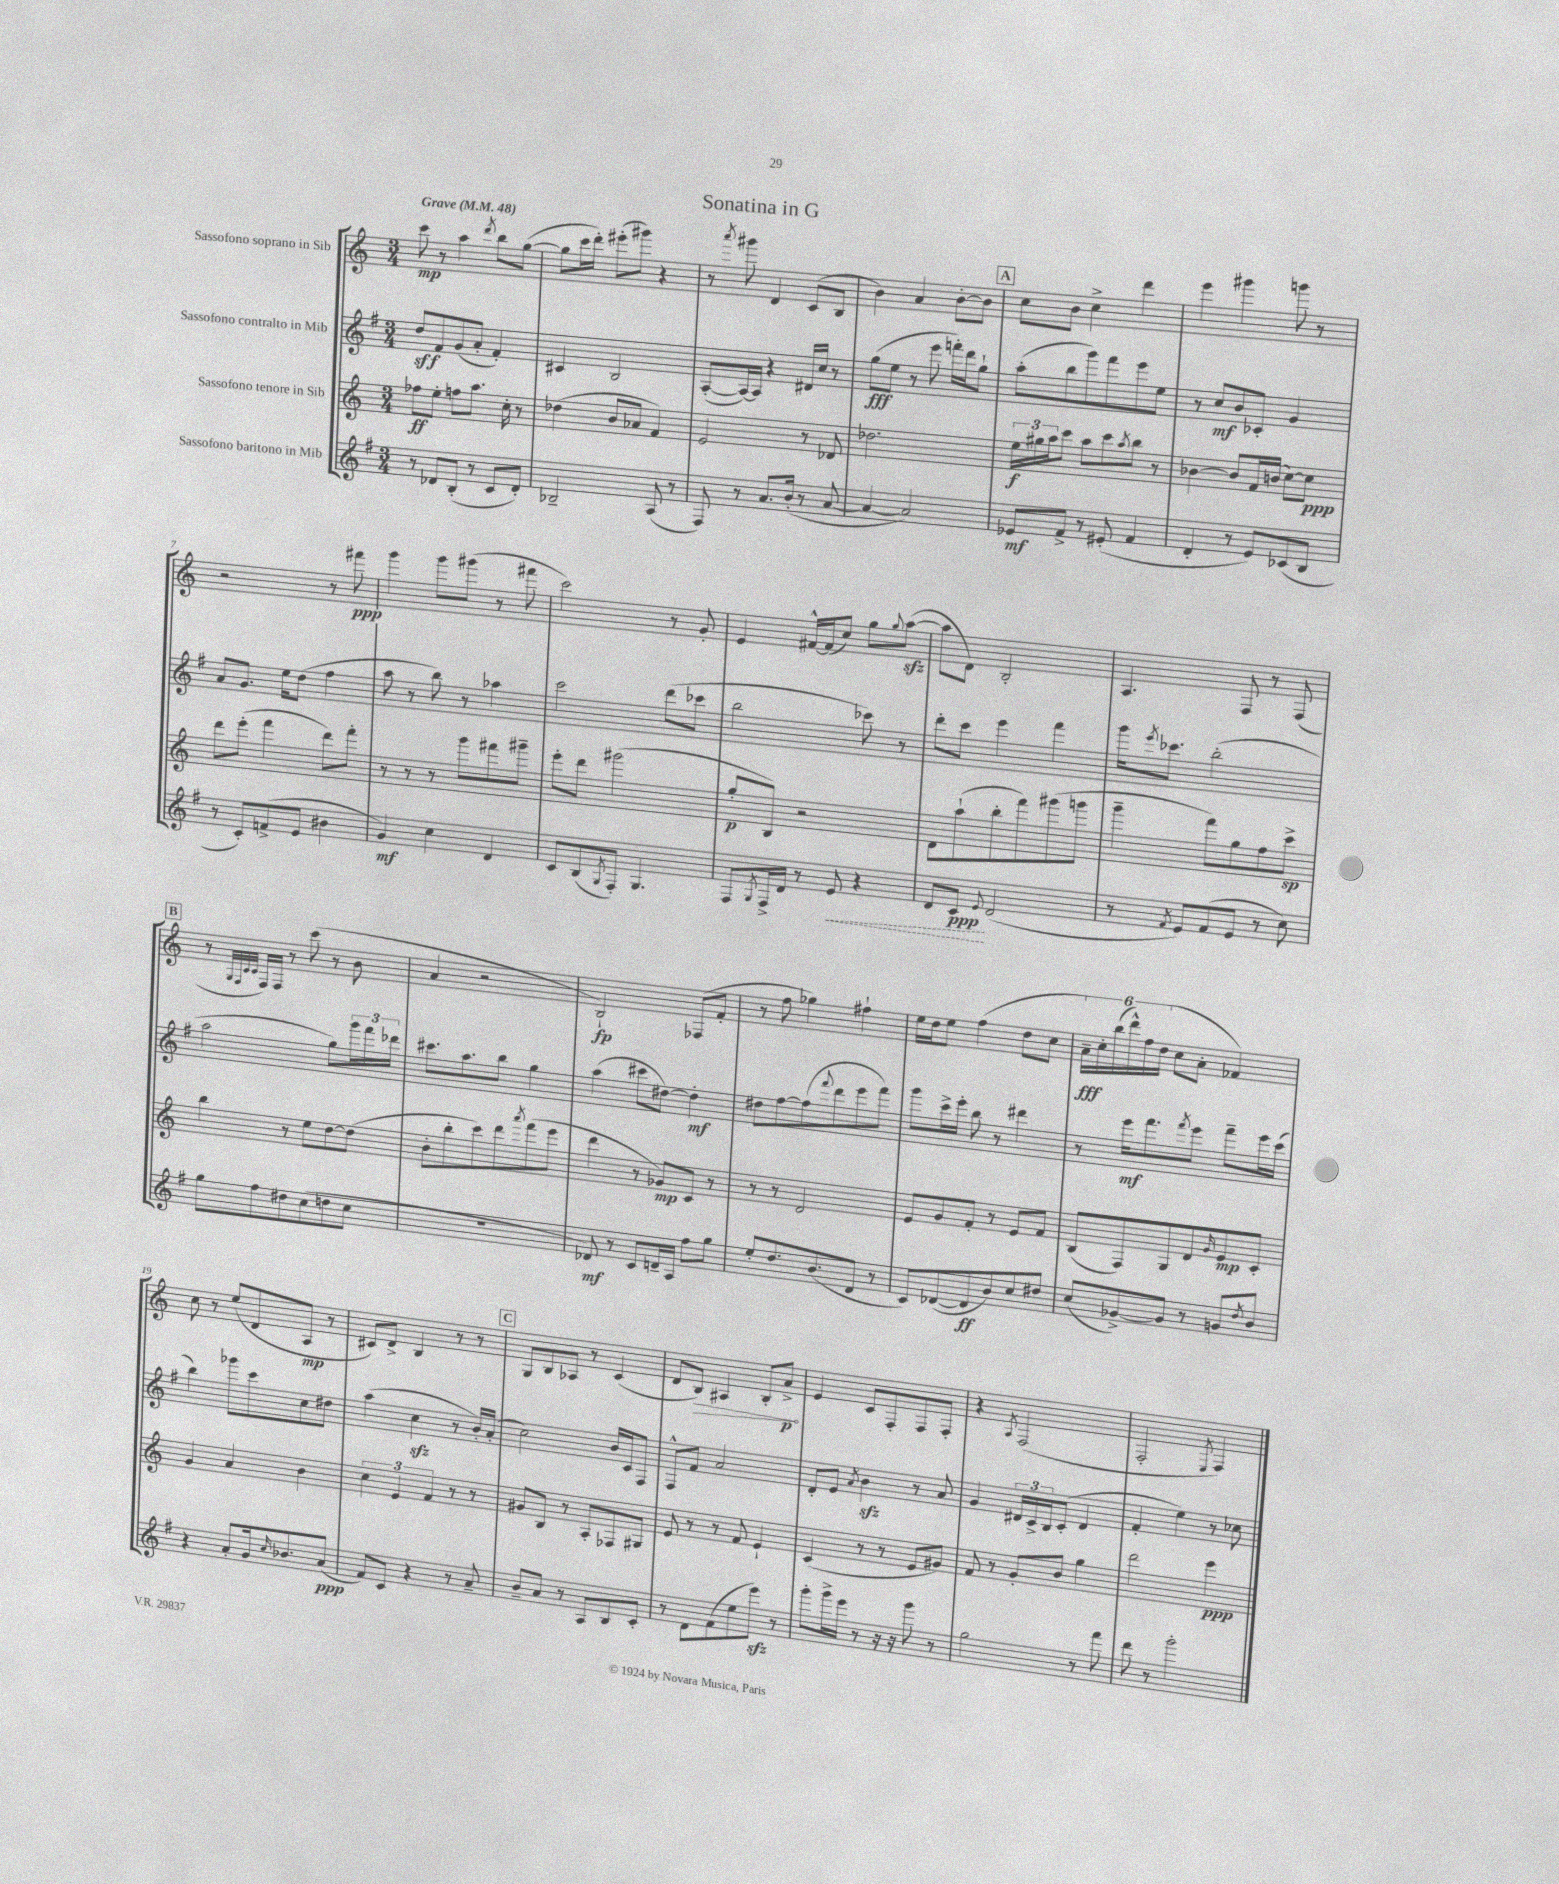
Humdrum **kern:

**kern	**dynam	**kern	**dynam	**kern	**dynam	**kern	**dynam
*part4	*part4	*part3	*part3	*part2	*part2	*part1	*part1
*staff4	*staff4	*staff3	*staff3	*staff2	*staff2	*staff1	*staff1
*I"Sassofono baritono in Mib	*	*I"Sassofono tenore in Sib	*	*I"Sassofono contralto in Mib	*	*I"Sassofono soprano in Sib	*
*clefG2	*	*clefG2	*	*clefG2	*	*clefG2	*
*k[f#]	*	*k[]	*	*k[f#]	*	*k[]	*
*M3/4	*	*M3/4	*	*M3/4	*	*M3/4	*
*MM48	*	*MM48	*	*MM48	*	*MM48	*
=1	=1	=1	=1	=1	=1	=1	=1
!	!	!	!	!	!	!LO:TX:a:B:t=Grave	!
8r	.	8ff-X\L	ff	8dd/L	sff	8ccc\	mp
8d-X/L	.	8ee'\J	.	8f#/	.	8r	.
(8B'/J	.	8ffn\L	.	(8g/	.	4aa\	.
8r	.	8.aa\J	.	8a'/J	.	.	.
.	.	.	.	.	.	8qddd/	.
8c/L	.	.	.	4f#'/)	.	8bb\L	.
.	.	16cc'\	.	.	.	.	.
8d-'/J)	.	8r	.	.	.	([8gg\J	.
=2	=2	=2	=2	=2	=2	=2	=2
2B-X~/	.	(4dd-X\	.	4c#X/	.	8gg\L]	.
.	.	.	.	.	.	16ccc\L	.
.	.	.	.	.	.	16ddd'\JJ)	.
.	.	8b/L	.	2B/	.	(8eee#X'\L	.
.	.	8a-X/J	.	.	.	8ggg#X\J)	.
(8A/	.	4f/)	.	.	.	4r	.
8r	.	.	.	.	.	.	.
=3	=3	=3	=3	=3	=3	=3	=3
8F#/)	.	2e/	.	([8A'/L	.	8r	.
.	.	.	.	.	.	8qaaa/	.
8r	.	.	.	16A/L_)	.	8ggg#X\	.
.	.	.	.	16A/JJ]	.	.	.
8.a/L	.	.	.	4r	.	4d/	.
(16b'/Jk	.	.	.	.	.	.	.
8r	.	8r	.	16d#X/LL	.	(8c/L	.
.	.	.	.	16cc/JJ	.	.	.
[8a/	.	8d-X/	.	8r	.	8B/J	.
=4	=4	=4	=4	=4	=4	=4	=4
4a/_	.	2.dd-X\	.	(8gg\L	fff	4b\)	.
.	.	.	.	8ee\J	.	.	.
2a/])	.	.	.	8r	.	4a/	.
.	.	.	.	8eee\	.	.	.
.	.	.	.	16fffn'\LL)	.	[8b'\L	.
.	.	.	.	16ddd\J	.	.	.
.	.	.	.	8gg`\J	.	8b\J]	.
!!LO:REH:place=s1:t=A
=5	=5	=5	=5	=5	=5	=5	=5
8e-X/L	mf	24ee\LL	f	(8aa'\L	.	8cc\L	.
.	.	24gg#X\	.	.	.	.	.
.	.	24aa\J	.	.	.	.	.
8f#^/J	.	8ccc\J	.	8bb\	.	8b\J	.
8r	.	8aa\L	.	8ggg\)	.	4cc^\	.
(8e#X'/	.	8ccc\	.	8fff#\	.	.	.
.	.	8qaa/	.	.	.	.	.
4f#/	.	8bb\J	.	8eee\	.	4ddd\	.
.	.	8r	.	8ee\J	.	.	.
=6	=6	=6	=6	=6	=6	=6	=6
4d'/	.	[4b-X\	.	8r	.	4eee\	.
.	.	.	.	8cc/L	mf	.	.
8r	.	8b-/L]	.	8b/	.	4ggg#X\	.
8e/L)	.	16f/L	.	8c-X'/J	.	.	.
.	.	(16bn/JJ	.	.	.	.	.
(8c-X/	.	[8cc\L)	.	4g/	.	8gggn\	.
8B/J	.	8cc\J]	ppp	.	.	8r	.
!!LO:LB:g=z
=7	=7	=7	=7	=7	=7	=7	=7
8r	.	8ddd\L	.	8a/L	.	2r	.
8c'/L)	.	(8eee'\J	.	8.g/J	.	.	.
(8fn^/	.	4fff\	.	.	.	.	.
.	.	.	.	16ee\KL	.	.	.
8e/J	.	.	.	(8dd\J	.	.	.
4b#X\	.	8ddd\L)	.	4ff#\	.	8r	.
.	.	8fff'\J	.	.	.	8fff#X\	ppp
=8	=8	=8	=8	=8	=8	=8	=8
4g/)	mf	8r	.	8aa\	.	4ggg\	.
.	.	8r	.	8r	.	.	.
4cc\	.	8r	.	8bb\)	.	8ggg\L	.
.	.	8ggg\L	.	8r	.	(8ggg#X\J	.
4d/	.	8fff#X\	.	4aa-X\	.	8r	.
.	.	8ggg#X~\J	.	.	.	8fff#X\	.
=9	=9	=9	=9	=9	=9	=9	=9
8c/L	.	8eee'\L	.	2ccc\	.	2ccc\)	.
(8B/	.	8ddd\J	.	.	.	.	.
8qG/	.	.	.	.	.	.	.
8F#'/J)	.	(2ggg#X\	.	.	.	.	.
4.G/	.	.	.	.	.	.	.
.	.	.	.	(8ddd\L	.	8r	.
.	.	.	.	8ccc-X\J	.	8g'/	.
=10	=10	=10	=10	=10	=10	=10	=10
8F#/L	.	8gg'/L	p	2bb\	.	4e/	.
8qG/	.	.	.	.	.	.	.
16F#^/L	.	8B/J)	.	.	.	.	.
16d/JJ	.	.	.	.	.	.	.
8r	.	2r	.	.	.	[16f#X^^/LL	.
.	.	.	.	.	.	(16f#/J]	.
!	!LO:HP:b	!	!	!	!	!	!
8e/	<	.	.	.	.	8cc/J)	.
4r	.	.	.	8ccc-X\)	.	8gg\L	.
.	.	.	.	.	.	8qqgg/	.
.	.	.	.	8r	.	([8aazz\J	.
=11	=11	=11	=11	=11	=11	=11	=11
8d/L	.	8d\L	.	8ddd'\L	.	8aa\L]	.
8c/J	ppp	(8aa`\	.	8ccc\J	.	8d\J)	.
8qqe/	.	.	.	.	.	.	.
(2d/	[	8bb'\	.	4eee\	.	2B'/	.
.	.	8fff\)	.	.	.	.	.
.	.	(8ggg#X\	.	4fff#\	.	.	.
.	.	8gggn\J	.	.	.	.	.
=12	=12	=12	=12	=12	=12	=12	=12
8r	.	4ggg~\	.	16ggg\KL	.	4.A/	.
.	.	.	.	8qeee/	.	.	.
.	.	.	.	8.ccc-X\J	.	.	.
8qf#/	.	.	.	.	.	.	.
8e/L)	.	.	.	.	.	.	.
(8f#/	.	8fff\L)	.	(2bb'\	.	.	.
8e/J	.	8gg\	.	.	.	8F/	.
8r	.	8ff\	.	.	.	8r	.
8cc\)	.	8ccc^\J	sp	.	.	(8F/	.
!!LO:LB:g=z
!!LO:REH:place=s1:t=B
=13	=13	=13	=13	=13	=13	=13	=13
8gg\L	.	4bb\	.	2aa\	.	8r	.
.	.	.	.	.	.	32qqG/LLL	.
.	.	.	.	.	.	32qqF/	.
.	.	.	.	.	.	32qqc/	.
.	.	.	.	.	.	32qqc/JJJ	.
8ff#\	.	.	.	.	.	16F/LL)	.
.	.	.	.	.	.	16F/JJ	.
8dd#X\	.	8r	.	.	.	8r	.
(8cc\	.	8ee\L	.	.	.	(8ccc\	.
8ddn\	.	[8dd\	.	8gg\L)	.	8r	.
8cc\J	.	(8dd\J]	.	24ggg\L	.	8b\	.
.	.	.	.	24fff#\	.	.	.
.	.	.	.	24ddd-X\JJ	.	.	.
=14	=14	=14	=14	=14	=14	=14	=14
2.r	.	8b'\L	.	8.ccc#X\L	.	4a/	.
.	.	8bb'\	.	.	.	.	.
.	.	.	.	8.aa\	.	.	.
.	.	8ccc\)	.	.	.	2r	.
.	.	8ddd\	.	8bb\J	.	.	.
.	.	8qaaa/	.	.	.	.	.
.	.	(8fff\	.	4gg\	.	.	.
.	.	8eee\J	.	.	.	.	.
=15	=15	=15	=15	=15	=15	=15	=15
8d-X/)	mf	4ddd\	.	(4aa\	.	2B`/)	fp
8r	.	.	.	.	.	.	.
8c/L	.	8r	.	8ccc#X\L	.	.	.
16dn~/L	.	8g-X/L)	mp	[8dd#X\J)	.	.	.
16A/JJ	.	.	.	.	.	.	.
8ff#\L	.	8c/J	.	4dd#'\]	mf	(8F-X/L	.
8gg\J	.	8r	.	.	.	8f'/J	.
=16	=16	=16	=16	=16	=16	=16	=16
8ee'/L	.	8r	.	8dd#X\L	.	8r	.
8.dd/	.	8r	.	[8ff#\	.	8ff\	.
.	.	2d/	.	(8ff#\]	.	4gg-X\)	.
(8.b/	.	.	.	.	.	.	.
.	.	.	.	8qqfff#/	.	.	.
.	.	.	.	8ddd\	.	.	.
8d/J	.	.	.	8eee\	.	4ff#X`\	.
8r	.	.	.	8fff#\J)	.	.	.
=17	=17	=17	=17	=17	=17	=17	=17
8c/L)	.	8e/L	.	8ggg\L	.	16ee\LL	.
.	.	.	.	.	.	16dd\J	.
([8d-X/	.	8g/	.	16ccc^\L	.	8ee\J	.
.	.	.	.	16eee'\JJ	.	.	.
8d-/]	ff	8f'/J	.	8bb\	.	(4ff\	.
8b/)	.	8r	.	8r	.	.	.
8cc/	.	8e/L	.	4ddd#X\	.	8dd\L	.
8dd#X/J	.	8f/J	.	.	.	8cc\J	.
=18	=18	=18	=18	=18	=18	=18	=18
(8cc/L	.	(8B/L	.	8r	.	24a~\LL)	fff
.	.	.	.	.	.	24cc'\	.
.	.	.	.	.	.	(24bb\	.
[8g-X^/)	.	8F/)	.	16eee\KL	mf	24ddd^^\)	.
.	.	.	.	.	.	24ff\	.
.	.	.	.	8.fff#\	.	.	.
.	.	.	.	.	.	(24dd\JJ	.
8g-/J]	.	8G/	.	.	.	8cc\L	.
.	.	.	.	8qfff#/	.	.	.
8r	.	8d/	.	8eee\J	.	8a'\J	.
.	.	16qqg/	.	.	.	.	.
8gn/L	.	8e/	mp	8fff#~\L	.	4f-X/)	.
8qdd/	.	.	.	.	.	.	.
8b/J	.	8c'/J	.	16eee\L	.	.	.
.	.	.	.	(16ccc\JJ	.	.	.
!!LO:LB:g=z
=19	=19	=19	=19	=19	=19	=19	=19
4r	.	4g/	.	4bb\)	.	8cc\	.
.	.	.	.	.	.	8r	.
8a'/L	.	4a/	.	8ggg-X\L	.	(8ee/L	.
16g/k	.	.	.	8ccc\	.	8d/	.
16qqcc/	.	.	.	.	.	.	.
8.b-X/	.	.	.	.	.	.	.
.	.	4b\	.	8cc\	.	8A/J	mp
(8a/J	ppp	.	.	8dd#X\J	.	8r	.
=20	=20	=20	=20	=20	=20	=20	=20
8f#/L)	.	6cc\	.	(4aa\	.	8c#X/L)	.
8c/J	.	.	.	.	.	8d^/J	.
.	.	6e/	.	.	.	.	.
4r	.	.	.	4cczz\	.	4B/	.
.	.	6f/	.	.	.	.	.
8r	.	8r	.	8r	.	8r	.
8a~/	.	8r	.	16b'/LL)	.	8r	.
.	.	.	.	(16a'/JJ	.	.	.
!!LO:REH:place=s1:t=C
=21	=21	=21	=21	=21	=21	=21	=21
8b~/L	.	8g#X/L	.	2cc\)	.	8G/L	.
8a/J	.	8B/J	.	.	.	8B/	.
8r	.	8r	.	.	.	8A-X/J	.
8A/L	.	8A'/L	.	.	.	8r	.
8B/	.	8F-X/	.	16b/LL	.	(4c/	.
.	.	.	.	16c/J	.	.	.
8c'/J	.	8G#X/J	.	8F#/J	.	.	.
=22	=22	=22	=22	=22	=22	=22	=22
8r	.	8e/	.	8F#^^/L	.	8d/L	.
!	!	!	!	!	!	!	!LO:HP:b
8d\L	.	8r	.	8f#/J	.	8B/J)	>
(8f#\	.	8r	.	2a/	.	4A#X/	.
8ee\	.	8f/	.	.	.	.	.
8eeezz\J)	.	4e`/	.	.	.	8B'/L	.
8r	.	.	.	.	.	8a^/J	p
.	.	.	.	.	.	.	]
=23	=23	=23	=23	=23	=23	=23	=23
8ggg'\L	.	(4c/	.	8d'/L	.	4e/	.
16ggg^\L	.	.	.	8e/J	.	.	.
16eee\JJ	.	.	.	.	.	.	.
.	.	.	.	8qa/	.	.	.
8r	.	8r	.	4bzz\	.	8c/L	.
16r	.	8r	.	.	.	8F'/	.
16r	.	.	.	.	.	.	.
8ggg\	.	8e/L	.	8r	.	8F/	.
8r	.	8g#X/J)	.	8a/	.	8F'/J	.
=24	=24	=24	=24	=24	=24	=24	=24
2gg\	.	8f/	.	4g/	.	4r	.
.	.	8r	.	.	.	.	.
.	.	.	.	.	.	8qA/	.
.	.	8g'/L	.	24d#X/LL	.	(2F/	.
.	.	.	.	24c^/	.	.	.
.	.	.	.	24B/J	.	.	.
.	.	8b/J	.	(8c'/J	.	.	.
8r	.	4gg\	.	4d#/	.	.	.
8fff#\	.	.	.	.	.	.	.
=25	=25	=25	=25	=25	=25	=25	=25
8ddd\	.	2ddd\	.	4f#'/	.	2F'/	.
8r	.	.	.	.	.	.	.
2ggg'\	.	.	.	4ee\)	.	.	.
.	.	.	.	.	.	8qE/	.
.	.	4eee\	ppp	8r	.	4F/)	.
.	.	.	.	8cc-X\	.	.	.
==	==	==	==	==	==	==	==
*-	*-	*-	*-	*-	*-	*-	*-
